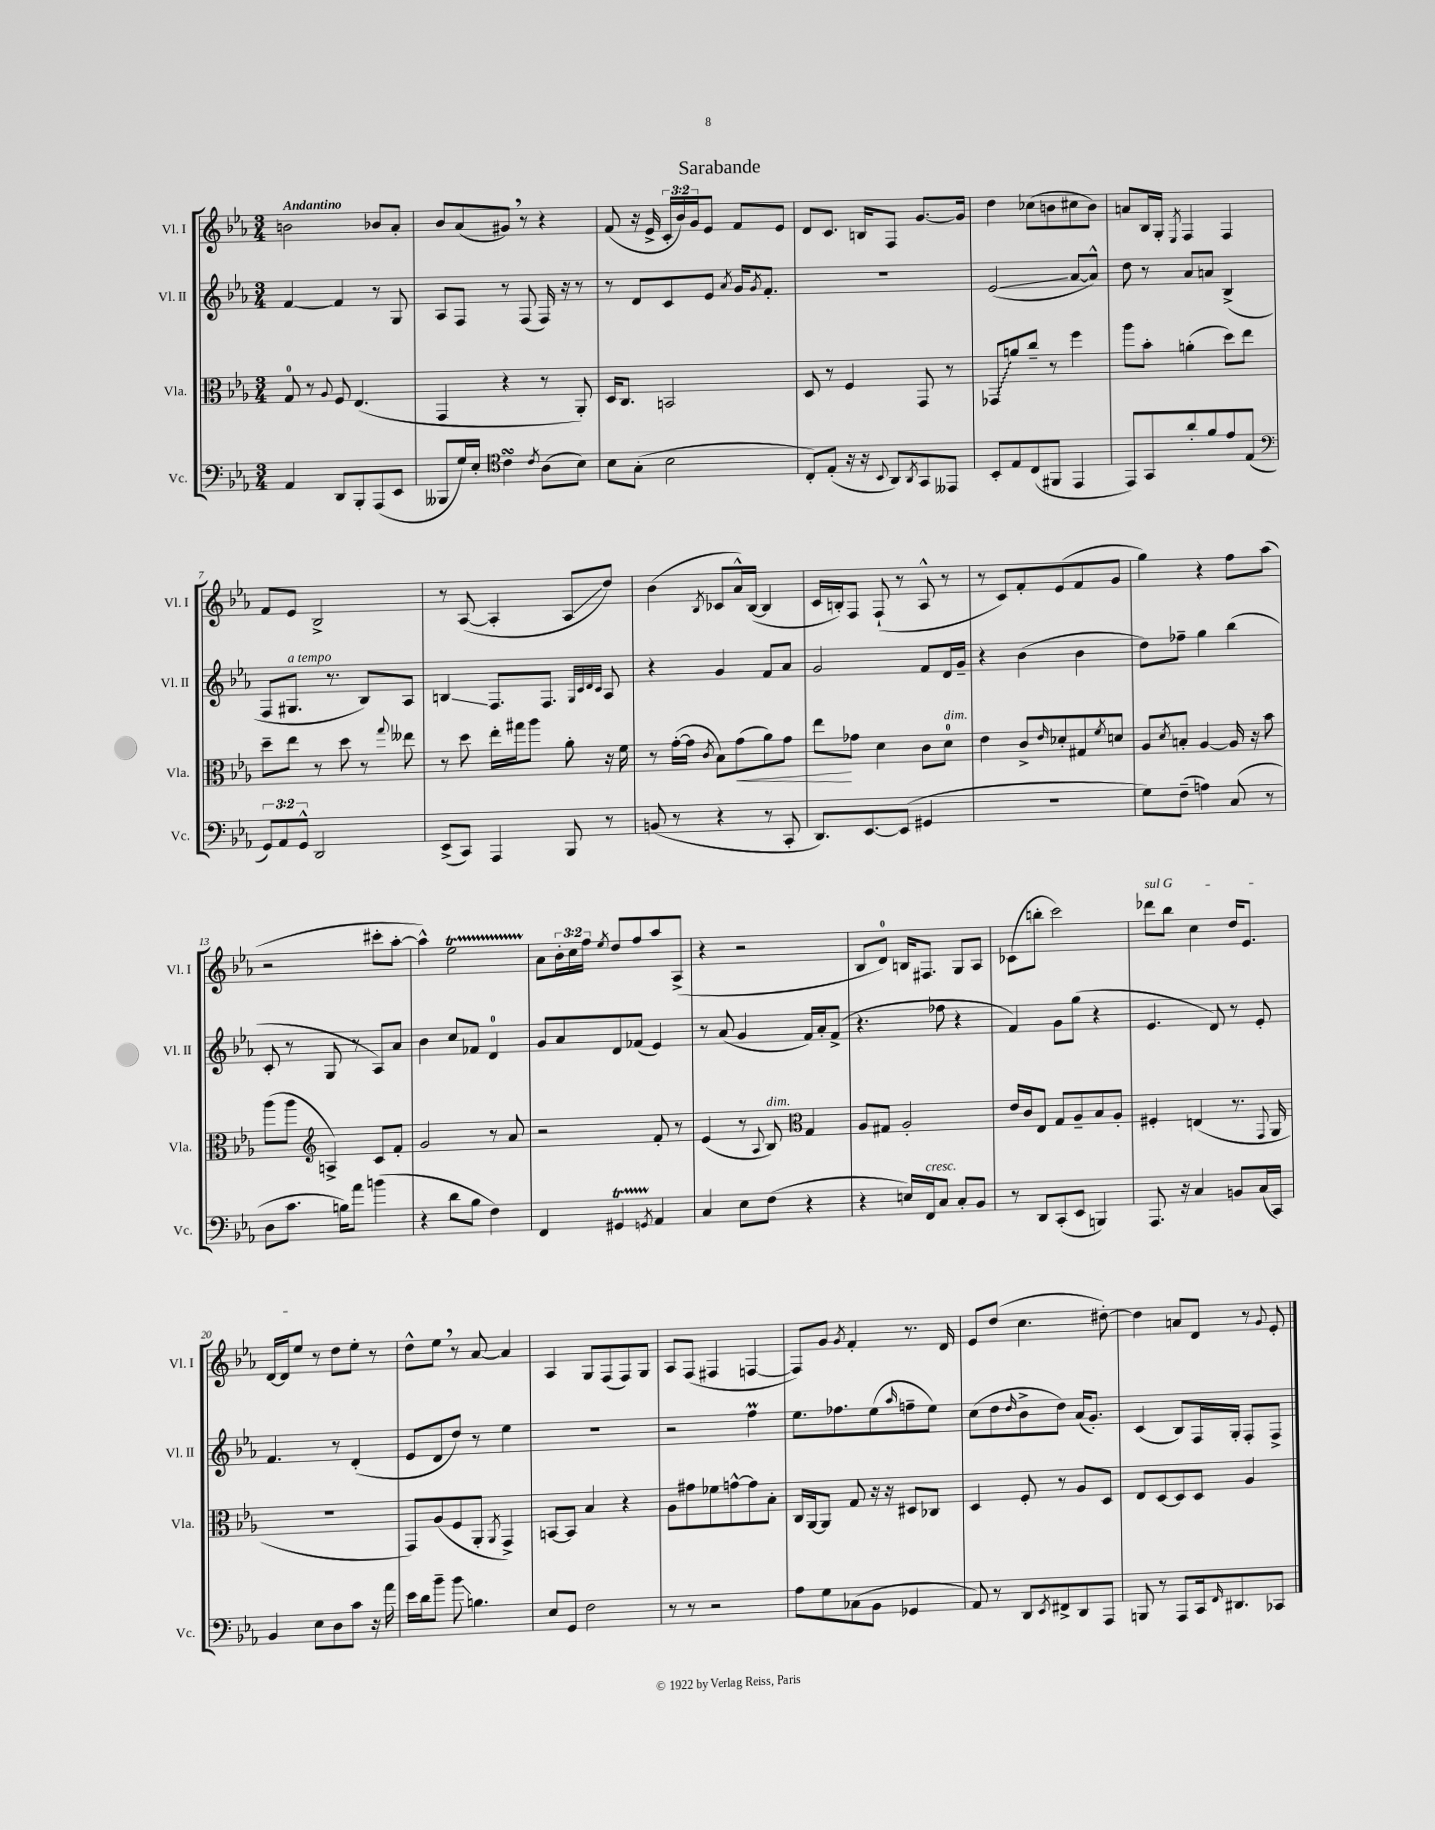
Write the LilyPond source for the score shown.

\header { title = "Sarabande" }
<<
\new StaffGroup <<
\new Staff = "s0" \with { instrumentName = "Vl. I" shortInstrumentName = "Vl. I" } {
    \clef treble \key ees \major \numericTimeSignature \time 3/4 \override Staff.TupletNumber.text = #tuplet-number::calc-fraction-text \tempo "Andantino"
    b'2 bes'8 aes'8-. |
    bes'8 aes'8( gis'8) \breathe r8 r4 |
    f'8( r16 ees'16-> \tuplet 3/2 { c'16-. bes'16) g'16 } ees'8 f'8 ees'8 |
    d'8 c'8. b16 f8 g'8.~ g'16 |
    d''4 ces''8( b'8 cis''8 b'8) |
    a'8 bes16 g16-. \acciaccatura { ees8 } f4 f4 |
    f'8 ees'8 bes2-> |
    r8 aes8~( aes4-. aes8\glissando d''8) |
    bes'4( \acciaccatura { bes8 } ces'8 aes'16-^) bes16~( bes4 |
    c'16 b16-.) f8 f8-!( r8 aes8-^ r8 |
    r8 c'8) f'8-. ees'8( f'8 g'8 |
    g''4) r4 f''8 aes''8( |
    r2 cis'''8-. aes''8~-. |
    aes''4-^) ees''2\startTrillSpan |
    aes'8\stopTrillSpan \tuplet 3/2 { bes'16-. c''16 f''16 } \acciaccatura { ees''8 } d''8 f''8 aes''8 aes8->( |
    r4 r2 |
    bes8 d'8-0) b16 fis8. g8 aes8 |
    ces'8( b''8-. c'''2) |
    \once \override TextSpanner.bound-details.left.text = \markup { \italic "sul G" } des'''8\startTextSpan bes''8 c''4 d''16 ees'8. |
    d'16~ d'16 ees''8\stopTextSpan r8 d''8 ees''8-. r8 |
    d''8-^ ees''8 \breathe r8 aes'8~ aes'4 |
    aes4 g8 f8( f8) g8 |
    aes8 f8( fis4 f4~ |
    f8) g'8 \acciaccatura { g'8 } f'4-. r8. d'16 |
    ees'8 d''8( c''4. dis''8~-.) |
    dis''4 a'8 d'8 r8 \appoggiatura { g'8 } ees'8-. \bar "|." |
}
\new Staff = "s1" \with { instrumentName = "Vl. II" shortInstrumentName = "Vl. II" } {
    \clef treble \key ees \major \numericTimeSignature \time 3/4
    f'4~ f'4 r8 g8 |
    aes8 f8 r8 f8( f16) r16 r8 |
    r8 d'8 c'8 ees'8 \acciaccatura { aes'8 } g'16 \acciaccatura { g'8 } f'8.-. |
    R2. |
    ees'2\glissando( aes'8~ aes'8-^) |
    d''8 r8 aes'8 a'8 bes4->( |
    f8 gis8.^\markup { \italic "a tempo" } r8. bes8) aes8 |
    b4\glissando f8. f8. \grace { g32 c'32 d'32 c'32 } aes8 |
    r4 g'4 f'8 aes'8 |
    g'2 f'8 d'16 g'16-- |
    r4 bes'4( bes'4 |
    d''8) fes''8-- g''4 bes''4( |
    c'8-. r8 g8 r8 aes8) aes'8 |
    bes'4 c''8 fes'8 d'4-0 |
    g'8 aes'8 d'8 fes'8( ees'4) |
    r8 aes'8( g'4 f'16) aes'16-. f'8->( |
    r4. fes''8 r4 |
    f'4) g'8 g''8( r4 |
    ees'4. d'8) r8 ees'8-. |
    f'4. r8 d'4-.( |
    ees'8 d'8 d''8) r8 ees''4 |
    R2. |
    r2 f''4\prall |
    ees''8. fes''8. ees''8( \grace { aes''16 } f''8-- ees''8) |
    c''8( d''8 \grace { d''16 } bes'8-> d''8) aes'16( g'8.-.) |
    c'4( bes8) f16 g16-. f8-. f8-> \bar "|." |
}
\new Staff = "s2" \with { instrumentName = "Vla." shortInstrumentName = "Vla." } {
    \clef alto \key ees \major \numericTimeSignature \time 3/4
    g8-0 r8 \appoggiatura { aes8 } f8 ees4.( |
    g,4 r4 r8 aes,8-.) |
    d16 c8. b,2 |
    d8 r8 f4 g,8 r8 |
    \once \override Glissando.style = #'zigzag ges,8\glissando a'8 c''8-- r8 f''4 |
    aes''8 bes'8-. a'4-.( d''8) ees''8 |
    d''8-- ees''8 r8 d''8 r8 \appoggiatura { g''8 } eeses''8 |
    r8 d''8 ees''16-. gis''16 aes''8 aes'8-. r16 f'16 |
    r8 g'16~-.( g'16 \acciaccatura { c'8 } bes8) g'8\<( aes'8) g'8 |
    ees''8\! ges'8 d'4 c'8 d'8-0^\markup { \italic "dim." } |
    ees'4 c'8-> \grace { ees'16 } des'8-. gis8 \acciaccatura { f'8 } d'8 |
    aes8 \acciaccatura { d'8 } b8-. aes4~ aes16 r16 bes'8 |
    aes''8( aes''8 \clef treble a4->) c'8 f'8-. |
    g'2 r8 aes'8 |
    r2 f'8-. r8 |
    ees'4( r8 \appoggiatura { aes8 } bes8^\markup { \italic "dim." }) \clef alto g4 |
    aes8 gis8 aes2-. |
    ees'16 c'16 ees8 g8 aes8-- bes8 aes8-. |
    fis4-. e4( r8. \appoggiatura { g,8 } aes,16 |
    R2. |
    g,8) aes8( f8 aes,8-. \acciaccatura { aes,8 } g,4->) |
    b,8~ b,8 bes4 r4 |
    aes8 gis'8 fes'8 g'8~-^ g'8 bes8-. |
    c16 aes,16~ aes,8 g8 r16 r16 dis8 ces8 |
    d4 f8-. r8 aes8 d8 |
    ees8 d8~ d8 d8 aes4 \bar "|." |
}
\new Staff = "s3" \with { instrumentName = "Vc." shortInstrumentName = "Vc." } {
    \clef bass \key ees \major \numericTimeSignature \time 3/4 \override Staff.TupletNumber.text = #tuplet-number::calc-fraction-text
    aes,4 d,8 bes,,8-. aes,,8( ees,8 |
    beses,,8 g16) ees16-. \clef tenor c'4\turn \acciaccatura { c'8 } aes8( bes8) |
    bes8 g8-.( bes2 |
    c8-.) ees8-.( r16 r16 \appoggiatura { bes,8 } aes,8) \acciaccatura { aes,8 } g,8 eeses,8 |
    bes,8-. ees8 c8( fis,8 ees,4 |
    ees,8) g,8 aes'8-. f'8 ees'8 ees8( |
    \clef bass \tuplet 3/2 { g,8) aes,8 g,8-^ } d,2 |
    ees,8->( c,8) aes,,4 bes,,8 r8 |
    b,8( r8 r4 r8 c,8-. |
    d,8.) ees,8.~ ees,8( gis,4 |
    R2. |
    g8) f8--( a4) c8( r8 |
    d8 c'8. b16) aes'8 b'4( |
    r4 d'8 bes8 f4) |
    f,4 gis,4\startTrillSpan \acciaccatura { g,8 } aes,4\stopTrillSpan |
    c4 ees8 f8( r4 |
    r4 e16) f,16^\markup { \italic "cresc." } c8 c8-. bes,8 |
    r8 d,8 c,8-.( \once \override Glissando.style = #'zigzag ees,8\glissando b,,4) |
    aes,,8. r16 c4 b,8 c16( c,16) |
    bes,4 ees8 d8 c'8 r16 aes'16 |
    ees'16 d'16 bes'8-- bes'8\glissando b4. |
    ees8 g,8 f2 |
    r8 r8 r2 |
    aes8 g8 ces8( bes,8 ges,4 |
    aes,8) r8 d,8 \acciaccatura { ees,8 } fis,8-> d,8 aes,,8 |
    b,,8 r8 aes,,8 c,16 \grace { f,16 } dis,8. ces,8 \bar "|." |
}
>>
>>
